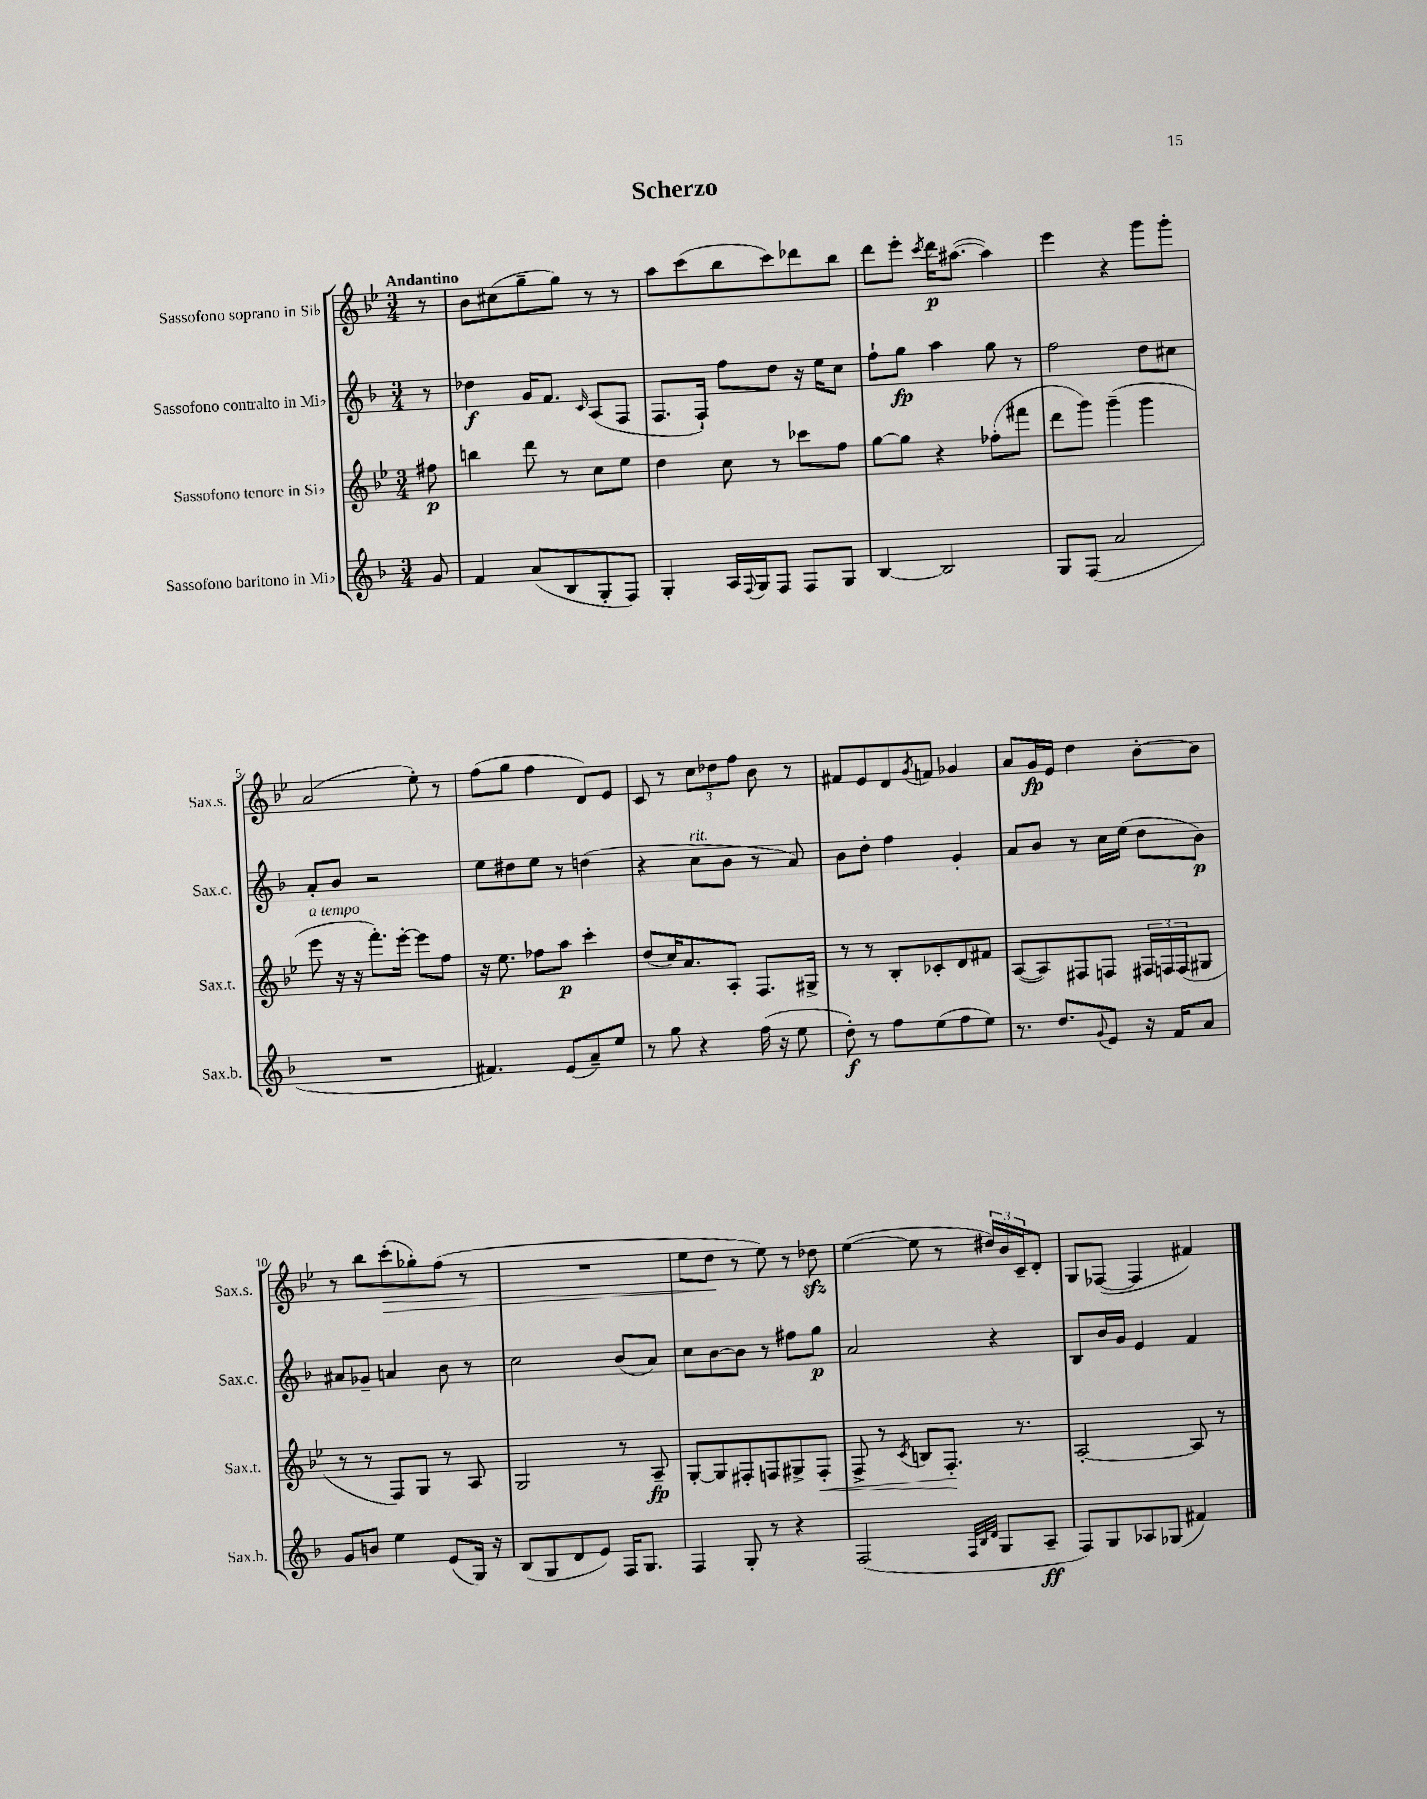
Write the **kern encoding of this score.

**kern	**kern	**kern	**kern
*staff4	*staff3	*staff2	*staff1
*clefG2	*clefG2	*clefG2	*clefG2
*k[b-]	*k[b-e-]	*k[b-]	*k[b-e-]
*M3/4	*M3/4	*M3/4	*M3/4
8g	8ff#	8r	8r
=	=	=	=
4f	4bb	4dd-	8b-
.	.	.	(8cc#
(8a	8ddd	16g	8gg~
.	.	8.f	.
8B-	8r	.	8gg)
.	.	16qqc	.
8G'	8cc	(8A	8r
8F)	8ee-	8F	8r
=	=	=	=
4G'	4dd	8.F	8aa
.	.	.	(8ccc
.	.	16F`)	.
16A	8cc	8ff	8bb-
8qqF	.	.	.
16G	.	.	.
8F	8r	8dd	8ccc)
8F	8ccc-	16r	8ddd-
.	.	16ee	.
8G	8ff	8cc	8bb-
=	=	=	=
[4B-	[8gg	8ff`	8ddd
.	8gg]	8gg	8eee-'
.	.	.	8qccc
2B-]	4r	4aa	16ddd
.	.	.	([8.aa#
.	(8ff-'	8gg	4aa#])
.	8fff#	8r	.
=	=	=	=
8G	8ddd	2ff	4eee-
(8F	8ggg)	.	.
2a	(4ggg~	.	4r
.	4ggg	8dd	8ggg
.	.	8cc#	8ggg'
=	=	=	=
2.r	8eee-	8a'	(2a
.	16r	8b-	.
.	16r	.	.
.	8.fff')	2r	.
.	[16eee-'	.	.
.	8eee-]	.	8ee-')
.	8ff	.	8r
=	=	=	=
4.f#)	16r	8ee	(8ff
.	8.ee-	.	.
.	.	8dd#	8gg
.	8ff-	8ee	4ff
(8e	8aa	8r	.
8a~)	4ccc'	(4dd	8d)
8ee	.	.	8e-
=	=	=	=
8r	(8dd	4r	8c
8gg	16cc)	.	8r
.	8.a	.	.
4r	.	8cc	12cc
.	.	.	12dd-
.	8A'	8b-	.
.	.	.	12ff
(16ff	8.F	8r	8b-
16r	.	.	.
8ee	.	8a)	8r
.	16G#^	.	.
=	=	=	=
8dd')	8r	8b-	8f#
8r	8r	8dd'	8e-
8ff	8B-'	4ff	8d
.	.	.	8qg
(8ee	8c-'	.	8f
8ff	8d	4g'	4g-
8ee)	8f#	.	.
=	=	=	=
8.r	([8A	8a	8a
.	8A])	8b-	16g
8.dd	.	.	16e-
.	8F#	8r	4dd
8qqg	.	.	.
8e	8F	16cc	.
.	.	(16ee	.
16r	24F#	8dd	[8b-'
.	24F	.	.
16f	.	.	.
.	(24F	.	.
8a	8G#	8b-)	8b-]
=	=	=	=
8g	8r	8a#	8r
8b	8r	8g-~	8bb-
4ee	8F)	4a	(8ccc'
.	8G	.	8gg-')
(8e	8r	8b-	(8ff
16G)	8A	8r	8r
16r	.	.	.
=	=	=	=
(8B-	2G	2cc	2.r
8G	.	.	.
8d	.	.	.
8e)	.	.	.
16F	8r	(8b-	.
8.G	.	.	.
.	8A~	8a)	.
=	=	=	=
4F	[8G'	8cc	8ee-
.	8G]	[8b-	8dd
8G'	8F#'	8b-]	8r
8r	8F	8r	8ee-)
4r	8G#^	8ff#	8r
.	8F'	8gg	8dd-
=	=	=	=
(2F	8F^	2a	([4ee-
.	8r	.	.
.	8qc	.	.
.	8B	.	8ee-]
.	8.F'	.	8r
32qqF	.	.	.
32qqB-	.	.	.
32qqd	.	.	.
8G	.	4r	24dd#)
.	.	.	24b-
.	8.r	.	.
.	.	.	24c~
8A~	.	.	8d'
=	=	=	=
8F)	[2A'	8B-	8G
8G	.	16b-	([8F-
.	.	16g	.
8A-	.	4e	4F-]
(8G-	.	.	.
4f#)	8A]	4f	4f#)
.	8r	.	.
==	==	==	==
*-	*-	*-	*-
